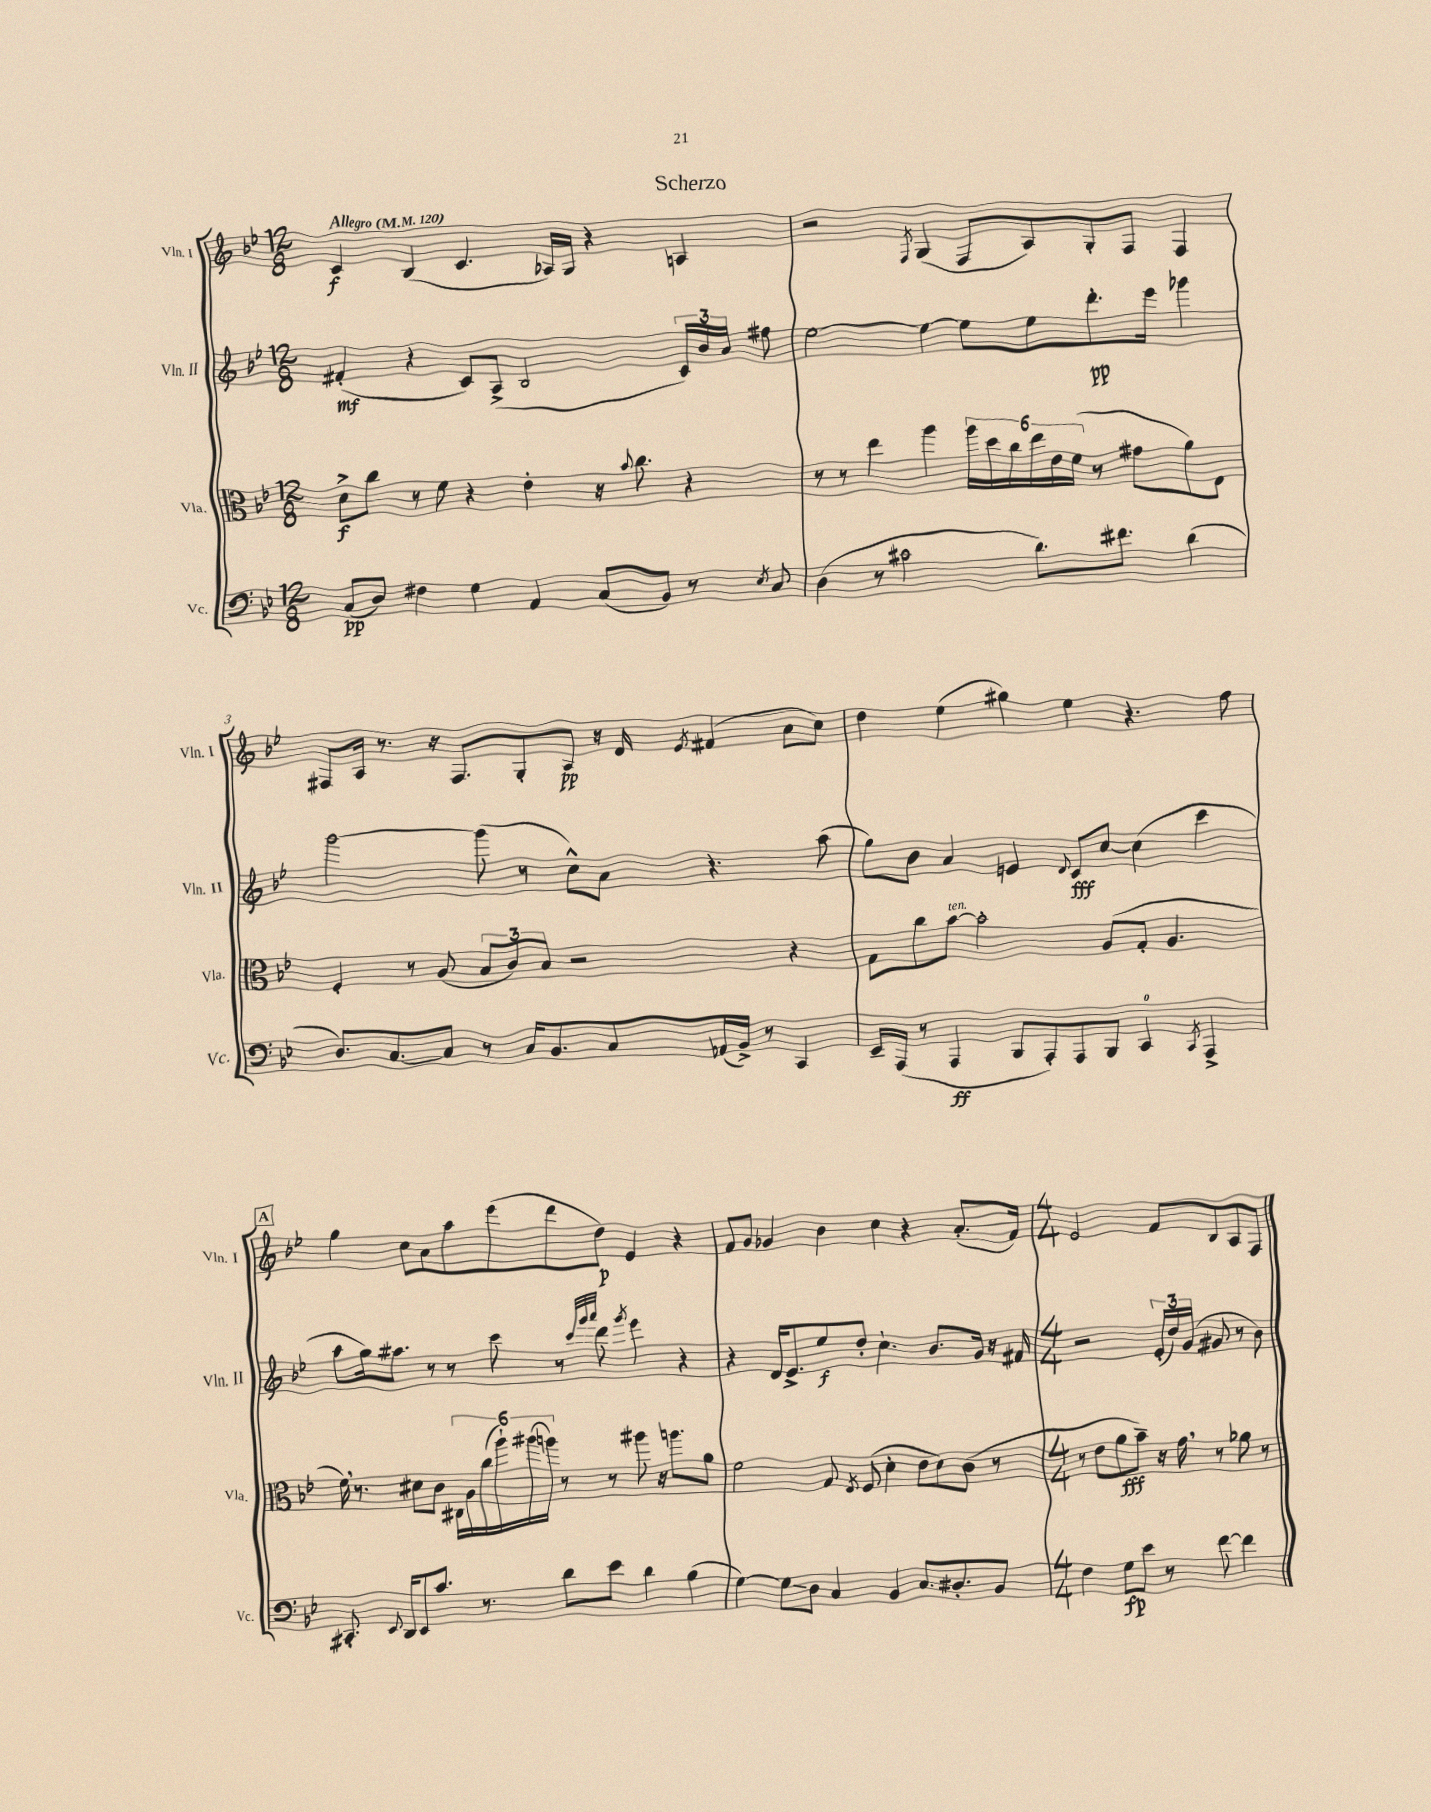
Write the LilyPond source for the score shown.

\header { title = "Scherzo" }
<<
\new StaffGroup <<
\new Staff = "s0" \with { instrumentName = "Vln. I" shortInstrumentName = "Vln. I" } {
    \clef treble \key bes \major \numericTimeSignature \time 12/8 \tempo "Allegro" 4 = 120
    \autoBeamOff c'4\f bes4( c'4. aes16[) g16] r4 a4 |
    r2 \acciaccatura { f8 } g4( f8[ a8) g8-. f8] f4 |
    fis8[ a16] r8. r16 fis8.[ g8-. a8]\pp r16 d'16 \acciaccatura { ees'8 } fis'4( a'8[ c''8]) |
    d''4 ees''4( gis''4) ees''4 r4. f''8 |
    \mark \markup { \box "A" } g''4 c''8[ a'8 a''8 ees'''8( d'''8 d''8]\p) ees'4 r4 |
    f'8[ g'8] ges'4 bes'4 c''4 r4 a'8.[-.( f'16]) |
    \numericTimeSignature \time 4/4 ees'2 f'8[ bes8 a8 f8] \bar "|." |
}
\new Staff = "s1" \with { instrumentName = "Vln. II" shortInstrumentName = "Vln. II" } {
    \clef treble \key bes \major \numericTimeSignature \time 12/8
    \autoBeamOff fis'4-.\mf( r4 c'8[) a8]->( bes2 \tuplet 3/2 { c'16[) bes'16 a'16] } fis''8 |
    ees''2~ ees''4~ ees''8[ ees''8 d'''8.-.\pp ees'''16] ges'''4 |
    g'''2~ g'''8( r8 c''8[-^) a'8] r4. a''8( |
    g''8[) bes'8] a'4 e'4 \appoggiatura { d'8 } c'8[\fff c''8]~ c''4( c'''4 |
    \mark \markup { \box "A" } a''8[ g''16) ais''8.] r8 r8 c'''8 r8 \grace { c'''32[ g'''32 a'''32] } d'''8 \acciaccatura { g'''8 } ees'''4 r4 |
    r4 d'16[ ees'8.-> ees''8\f d''8]-. c''4.-! bes'8.[ g'16] r16 fis'16 |
    \numericTimeSignature \time 4/4 r2 \tuplet 3/2 { ees'16[-.( d''16) g'16]( } gis'8 r8 bes'8) \bar "|." |
}
\new Staff = "s2" \with { instrumentName = "Vla." shortInstrumentName = "Vla." } {
    \clef alto \key bes \major \numericTimeSignature \time 12/8
    \autoBeamOff d'8[->\f c''8] r8 f'8 r4 ees'4-. r16 \appoggiatura { bes'8 } c''8. r4 |
    r8 r8 ees''4 a''4 \tuplet 6/4 { a''16[ d''16 c''16 ees''16 ees'16 f'16]( } r8 gis'8[ a'8) ees8] |
    f4-. r8 a8( \tuplet 3/2 { bes8[ c'8) bes8] } r2 r4 |
    g8[ c''8 bes'8]~^\markup { \italic "ten." } bes'2-. a8[( g8]-. a4. |
    \mark \markup { \box "A" } f'16) \breathe r8. dis'8[ c'8] \tuplet 6/4 { cis16[ a16 c''16( a''16-!) ais''16( a''16]) } r8 r8 ais''8 r16 a''8.[ a'8] |
    f'2 g8 \acciaccatura { ees8 } f8( d'4-. ees'8[ d'8) c'8]( r8 |
    \numericTimeSignature \time 4/4 r8 ees'8[ a'8\fff bes'8]--) r16 g'16 \breathe r8 aes'8 r8 \bar "|." |
}
\new Staff = "s3" \with { instrumentName = "Vc." shortInstrumentName = "Vc." } {
    \clef bass \key bes \major \numericTimeSignature \time 12/8
    \autoBeamOff c8[\pp( d8]) fis4 g4 a,4 c8[( bes,8]) r8 \acciaccatura { ees8 } c8 |
    d4( r8 cis'2 d'8.[) fis'8.] d'4( |
    d8.[) c8.~ c8] r8 c16[ bes,8. c8 aes,16( bes,16]->) r8 c,4 |
    ees,16[-- a,,16]( r8 a,,4\ff bes,,8[ a,,8-.) a,,8 bes,,8] c,4-0 \acciaccatura { c,8 } a,,4-> |
    \mark \markup { \box "A" } cis,8.-. \appoggiatura { ees,8 } d,16[ ees,8 c'8.] r8. d'8[ ees'8] d'4 bes4( |
    g4~) g8[\glissando d8] c4 bes,4 c8.[ dis8.-. bes,8] |
    \numericTimeSignature \time 4/4 f4 g8[\fp ees'8] r8 f'8~ f'4 \bar "|." |
}
>>
>>
